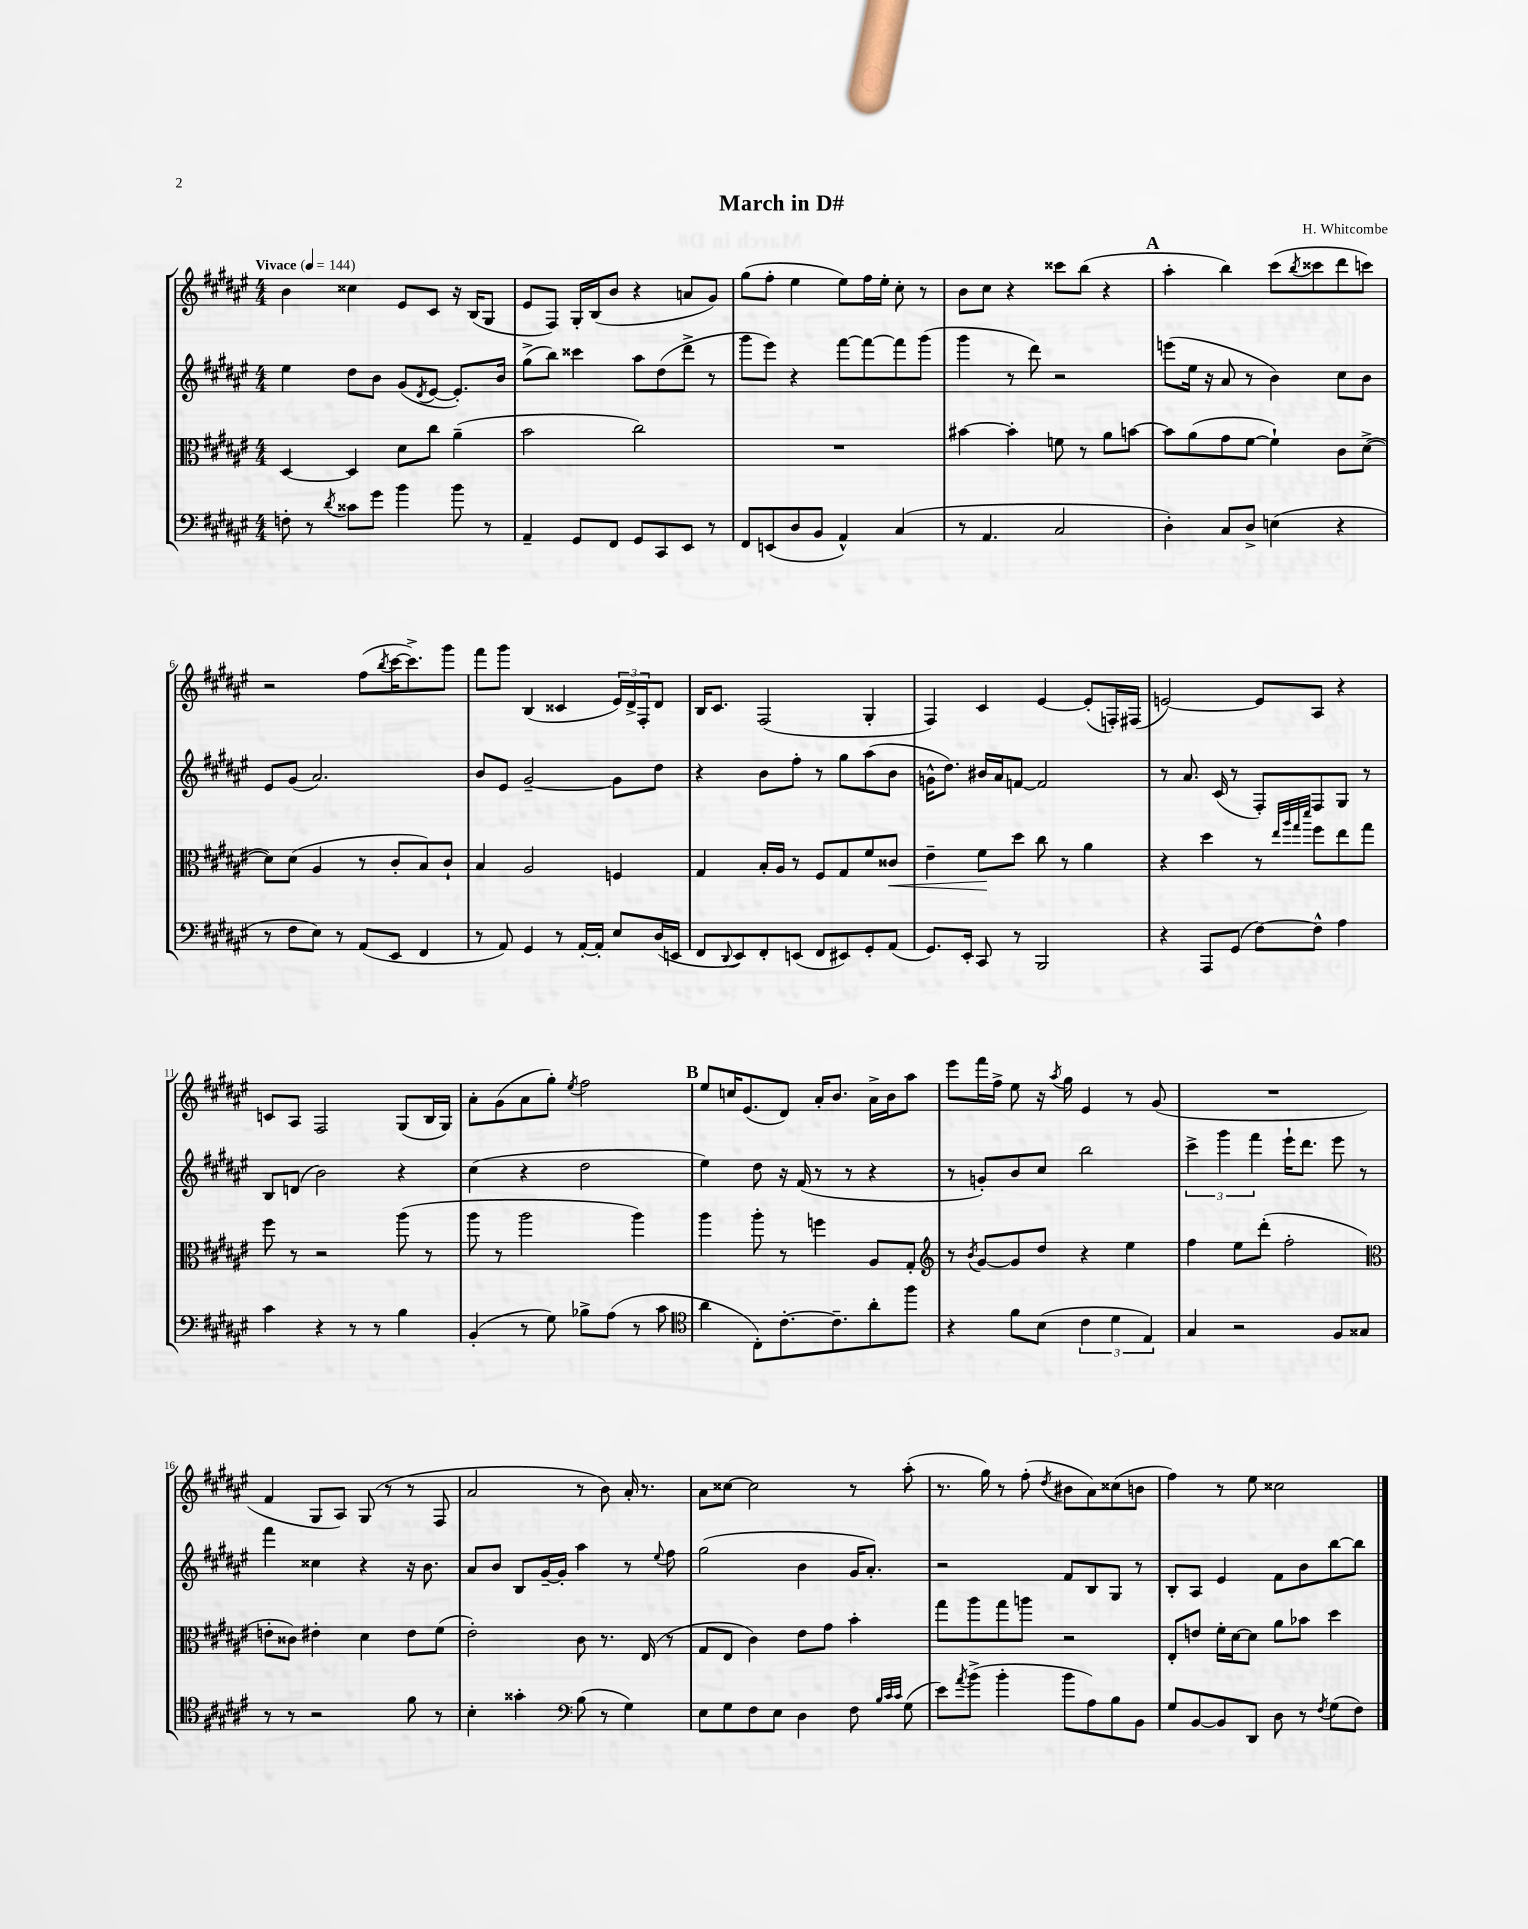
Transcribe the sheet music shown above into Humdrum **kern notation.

**kern	**kern	**kern	**kern
*staff4	*staff3	*staff2	*staff1
*clefF4	*clefC3	*clefG2	*clefG2
*k[f#c#g#d#a#e#]	*k[f#c#g#d#a#e#]	*k[f#c#g#d#a#e#]	*k[f#c#g#d#a#e#]
*M4/4	*M4/4	*M4/4	*M4/4
*MM144	*MM144	*MM144	*MM144
8F'	[4D#	4ee#	4b
8r	.	.	.
8qd#	.	.	.
8c##	4D#]	8dd#	4cc##
8g#	.	8b	.
4b	8d#	(8g#	8e#
.	.	8qd#	.
.	8cc#	[8e#	8c#
8b	(4a#~	8.e#'])	16r
.	.	.	(16B
8r	.	.	8G#
.	.	16b	.
=	=	=	=
4AA#~	2b	(8gg#^	8e#
.	.	8bb)	8F#)
8GG#	.	4ccc##	16G#'
.	.	.	(16B
8FF#	.	.	8b
8GG#	2cc#)	8aa#	4r
8CC#	.	(8dd#	.
8EE#	.	8ddd#^	8a
8r	.	8r	8g#)
=	=	=	=
8FF#	1r	8ggg#	(8gg#
(8EE	.	8eee#)	8ff#'
8D#	.	4r	4ee#
8BB	.	.	.
4AA#^^)	.	[8fff#	8ee#)
.	.	8fff#_	16ff#
.	.	.	16ee#'
(4C#	.	8fff#]	8cc#'
.	.	(8ggg#	8r
=	=	=	=
8r	[4b#	4ggg#	8b
4.AA#	.	.	8cc#
.	4b#']	8r	4r
.	.	8ddd#)	.
2C#	8f	2r	8ccc##
.	8r	.	(8bb
.	8a#	.	4r
.	[8b	.	.
=	=	=	=
4D#')	8b]	(8eee	4aa#'
.	(8a#	16ee#	.
.	.	16r	.
8C#	8g#	8a#	4bb)
8D#^	[8f#	8r	.
(4E	4f#`])	4b)	(8ccc#
.	.	.	8qbb
.	.	.	8ccc##
4r	8c#	8cc#	8ddd#
.	([8d#^	8b	8ccc)
=	=	=	=
8r	8d#])	8e#	2r
8F#	(8d#	(8g#	.
8E#)	4A#	2.a#)	.
8r	.	.	.
(8AA#	8r	.	(8ff#
.	.	.	8qbb
8EE#	8c#'	.	[16ccc#
.	.	.	8.ccc#^])
4FF#	8B)	.	.
.	8c#`	.	8ggg#
=	=	=	=
8r	4B	8b	8fff#
8AA#)	.	8e#	8ggg#
4GG#	2A#	[2g#~	(4B
8r	.	.	4c##
[16AA#'	.	.	.
16AA#']	.	.	.
8E#	4F	8g#]	24e#)
.	.	.	24d#^
.	.	.	24F#'
(16D#	.	8dd#	8d#
16EE	.	.	.
=	=	=	=
8FF#	4G#	4r	16B
.	.	.	8.c#
8qqDD#	.	.	.
8EE#)	.	.	.
8FF#'	16B'	8b	(2F#
.	16A#	.	.
(8EE	8r	8ff#'	.
8FF#	8F#	8r	.
8EE#)	8G#	8gg#	.
8GG#'	8f#	(8aa#	4G#'
(8AA#	8c##	8b	.
=	=	=	=
8.GG#)	4e#~	16g^^	4F#)
.	.	8.dd#)	.
16EE#'	.	.	.
8CC#	8f#	16b#	4c#
.	.	16a#	.
8r	8dd#	[8f	.
2BBB	8cc#	2f]	[4e#
.	8r	.	.
.	4a#	.	(8e#']
.	.	.	16F')
.	.	.	(16F#
=	=	=	=
4r	4r	8r	[2e)
.	.	8.a#	.
8AAA#	4dd#	.	.
.	.	(16c#	.
(8GG#	.	8r	.
[8F#)	8r	8F#')	8e]
.	32qqee#	.	.
.	32qqaa#	.	.
.	32qqgg#	.	.
.	32qqddd#	.	.
8F#^^]	8ff#	8F#	8A#
4A#	8ee#	8G#	4r
.	8gg#	8r	.
=	=	=	=
4c#	8ff#	8B	8c
.	8r	(8d	8A#
4r	2r	2b)	2F#
8r	.	.	.
8r	.	.	.
4B	(8aa#	4r	(8G#
.	8r	.	16B
.	.	.	16G#)
=	=	=	=
(4BB'	8aa#	(4cc#	8a#'
.	8r	.	(8g#
8r	2aa#	4r	8a#
8G#)	.	.	8gg#')
.	.	.	8qee#
8B-^	.	2dd#	2ff#
(8A#	.	.	.
8r	4aa#)	.	.
8c#	.	.	.
=	=	=	=
*clefC4	*	*	*
4a#	4aa#	4ee#)	8ee#
.	.	.	16cc
.	.	.	(8.e#
8C#')	8aa#'	8dd#	.
[8.c#'	8r	16r	8d#)
.	.	(16f#	.
.	4ff	8r	16a#'
8.c#~]	.	.	8.b
.	.	8r	.
8a#'	8A#	4r	16a#^
.	.	.	16b
8ff#	8G#'	.	8aa#
=	=	=	=
*	*clefG2	*	*
4r	8r	8r	8eee#
.	8qb	.	.
.	[8g#	8g')	16fff#
.	.	.	16ff#^
8f#	8g#]	8b	8ee#
(8B	8dd#	8cc#	16r
.	.	.	8qaa#
.	.	.	16gg#
6c#	4r	2bb	4e#
6d#	.	.	.
.	4ee#	.	8r
6E#)	.	.	.
.	.	.	(8g#
=	=	=	=
4G#	4ff#	6ccc#^	1r
.	.	6ggg#	.
2r	8ee#	.	.
.	.	6fff#	.
.	(8ddd#'	.	.
.	2ff#'	16eee#`	.
.	.	8.ddd#	.
8F#	.	8eee#	.
8G##	.	8r	.
=	=	=	=
*	*clefC3	*	*
8r	8e'	4fff#	4f#
8r	8c##)	.	.
2r	4e#'	4cc##	8G#
.	.	.	8A#)
.	4d#	4r	(8G#
.	.	.	8r
8f#	8e#	16r	8r
.	.	8.b	.
8r	(8f#	.	8F#
=	=	=	=
4B'	2e#')	8a#	2a#
.	.	8b	.
4g##'	.	8B	.
.	.	[16g#~	.
.	.	16g#']	.
*clefF4	*	*	*
(8B	8c#	4aa#	8r
8r	8.r	.	8b)
4G#)	.	8r	16a#'
.	(16E#	.	8.r
.	.	8qqee#	.
.	8r	8ff#	.
=	=	=	=
8E#	8G#	(2gg#	8a#
8G#	8E#	.	[8cc##
8F#	4c#)	.	2cc##]
8E#	.	.	.
4D#	8e#	4b	.
.	8g#	.	.
8F#	4b'	16g#	8r
.	.	8.a#')	.
32qqB	.	.	.
32qqc#	.	.	.
32qqc#	.	.	.
(8G#	.	.	(8aa#'
=	=	=	=
8e#)	8gg#	2r	8.r
8qa#	.	.	.
(8b^	8aa#	.	.
.	.	.	16gg#)
4b'	8gg#	.	8r
.	8aa	.	(8ff#'
.	.	.	8qdd#
8b	2r	8f#	8b#
8A#)	.	8B	8a#)
8B	.	8G#	(8cc##
8BB	.	8r	8b
=	=	=	=
8G#	8E#'	8B'	4ff#)
[8BB	8e	8A#	.
8BB]	16f#'	4e#	8r
.	[16d#	.	.
8DD#	8d#]	.	8ee#
8D#	8a#	8f#	2cc##
8r	8b-	8b	.
8qF#	.	.	.
(8G#	4dd#	[8bb	.
8F#)	.	8bb]	.
==	==	==	==
*-	*-	*-	*-
